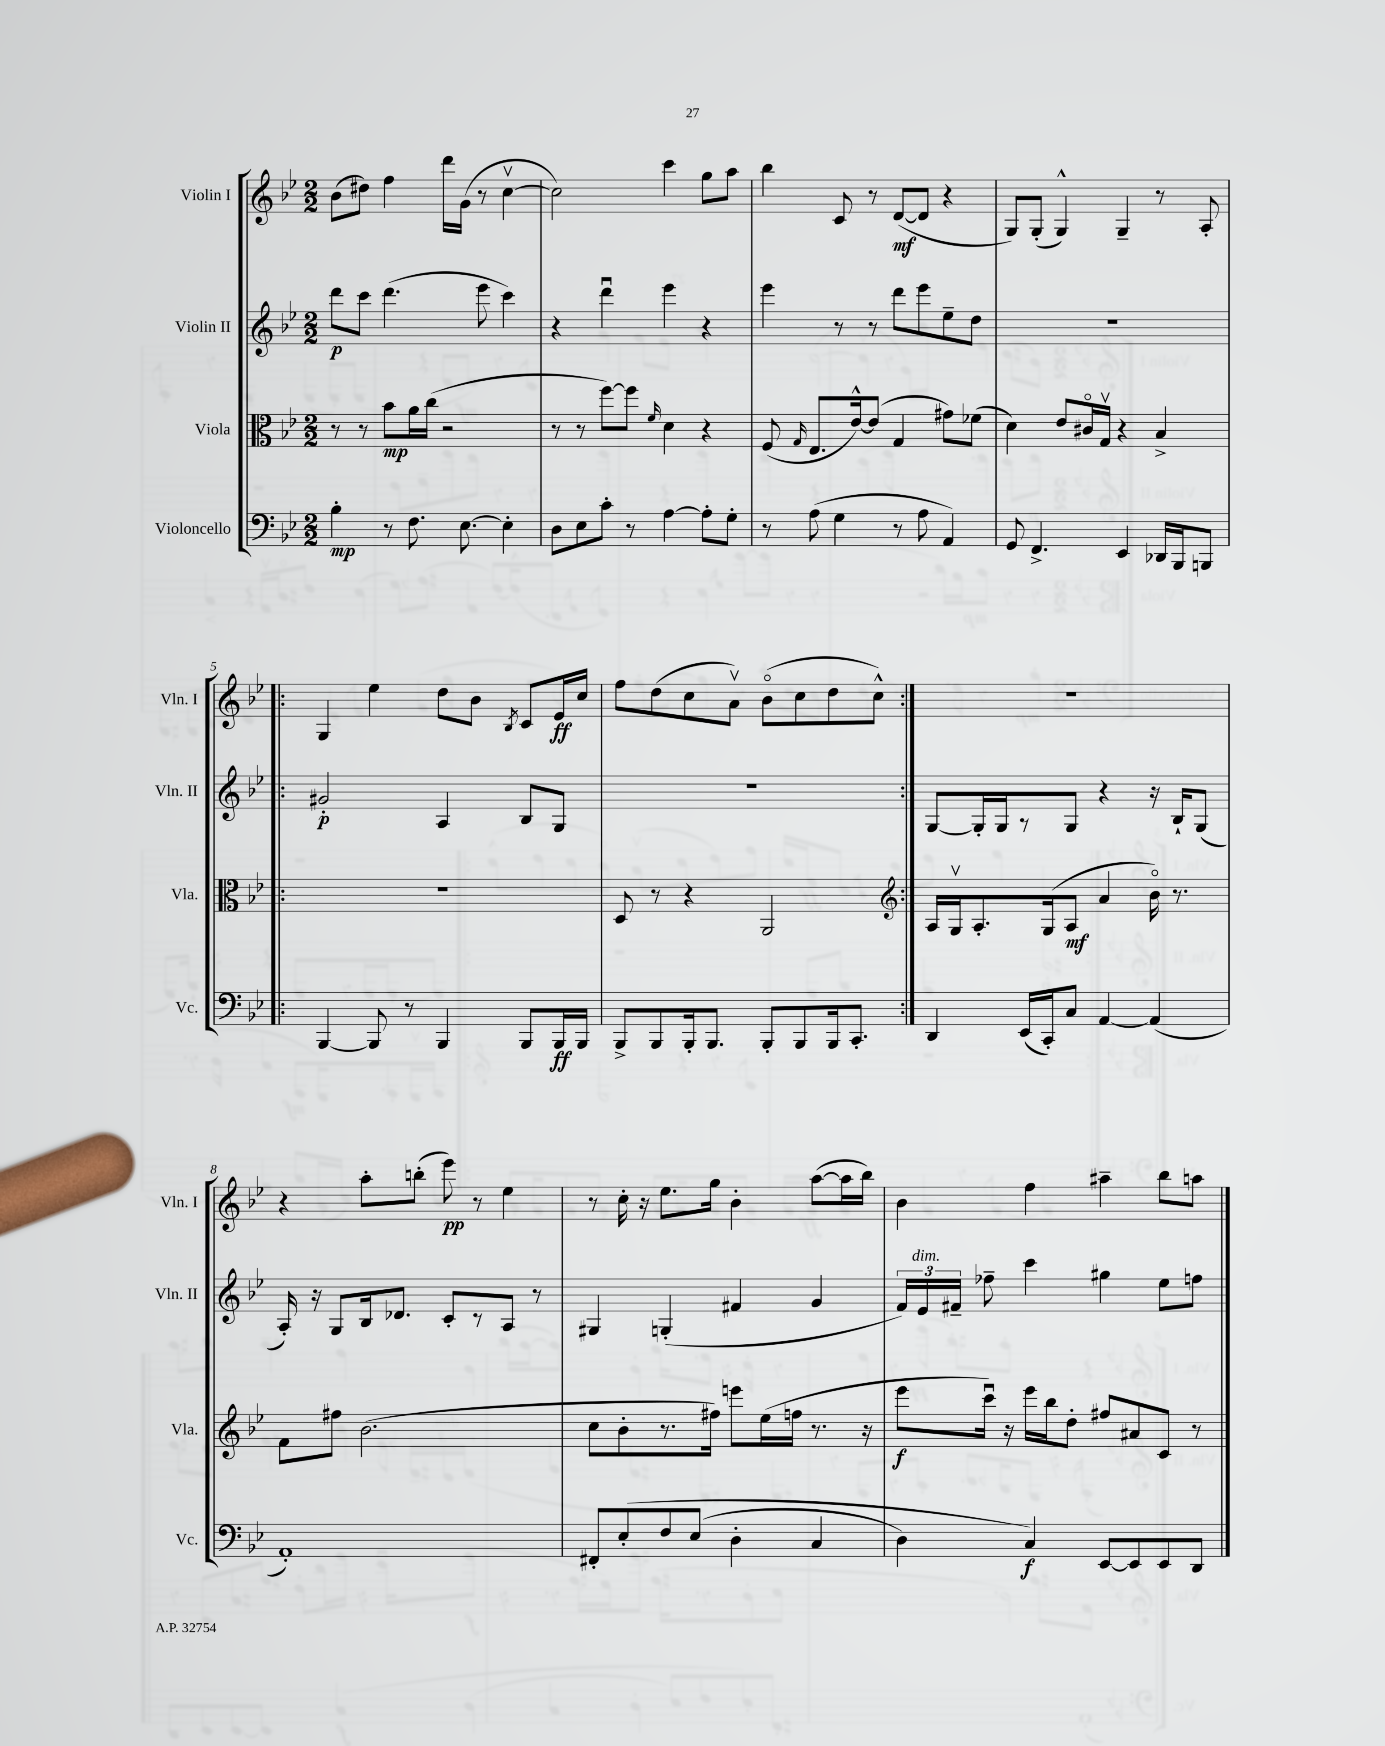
<<
\new StaffGroup <<
\new Staff = "s0" \with { instrumentName = "Violin I" shortInstrumentName = "Vln. I" } {
    \clef treble \key bes \major \numericTimeSignature \time 2/2
    \autoBeamOff bes'8[( dis''8]) f''4 d'''16[ g'16]( r8 c''4~\upbow |
    c''2) c'''4 g''8[ a''8] |
    bes''4 c'8 r8 d'8[~\mf( d'8] r4 |
    g8[) g8]-.( g4-^) g4-- r8 a8-. |
    \repeat volta 2 { g4 ees''4 d''8[ bes'8] \acciaccatura { bes8 } c'8[ ees'16\ff c''16] |
    f''8[ d''8( c''8 a'8]\upbow) bes'8[\flageolet( c''8 d''8 c''8]-^) | }
    R1 |
    r4 a''8[-. b''8]-.( ees'''8\pp) r8 ees''4 |
    r8 c''16-. r16 ees''8.[ g''16] bes'4-. a''8[~( a''16 bes''16]) |
    bes'4 f''4 ais''4-- bes''8[ a''8] \bar "|." |
}
\new Staff = "s1" \with { instrumentName = "Violin II" shortInstrumentName = "Vln. II" } {
    \clef treble \key bes \major \numericTimeSignature \time 2/2
    \autoBeamOff d'''8[\p c'''8] d'''4.( ees'''8 c'''4) |
    r4 d'''4\downbow ees'''4 r4 |
    ees'''4 r8 r8 d'''8[ ees'''8 ees''8-- d''8] |
    R1 |
    \repeat volta 2 { gis'2-.\p a4 bes8[ g8] |
    R1 | }
    g8[~ g16-. g16 r8 g8] r4 r16 bes16[-! g8]( |
    a16-.) r16 g8[ bes16 des'8.] c'8[-. r8 a8] r8 |
    gis4 g4-.( fis'4 g'4 |
    \tuplet 3/2 { f'16[) ees'16^\markup { \italic "dim." } fis'16]-- } fes''8-- c'''4 gis''4 ees''8[ f''8] \bar "|." |
}
\new Staff = "s2" \with { instrumentName = "Viola" shortInstrumentName = "Vla." } {
    \clef alto \key bes \major \numericTimeSignature \time 2/2
    \autoBeamOff r8 r8 bes'8[\mp a'16 c''16]( r2 |
    r8 r8 f''8[~) f''8] \grace { f'16 } d'4 r4 |
    f8( \grace { g16 } ees8.[ ees'16~-^) ees'8]( g4 gis'8[) fes'8]( |
    d'4) ees'8[ cis'16\flageolet g16]\upbow r4 bes4-> |
    \repeat volta 2 { R1 |
    d8 r8 r4 a,2 | }
    \clef treble a16[ g16\upbow a8.-. g16( a8]\mf a'4 bes'16\flageolet) r8. |
    f'8[ fis''8] bes'2.( |
    c''8[ bes'8-. r8. fis''16]) e'''8[ ees''16( f''16] r8. r16 |
    ees'''8[\f c'''16]\downbow) r16 ees'''16[ bes''16 d''8]-. fis''8[ ais'8 c'8] r8 \bar "|." |
}
\new Staff = "s3" \with { instrumentName = "Violoncello" shortInstrumentName = "Vc." } {
    \clef bass \key bes \major \numericTimeSignature \time 2/2
    \autoBeamOff bes4-.\mp r8 f8. ees8.~ ees4-. |
    d8[ ees8 c'8]-. r8 a4~ a8[-. g8]-. |
    r8 a8( g4 r8 a8 a,4) |
    g,8 f,4.-> ees,4 des,16[ bes,,16 b,,8] |
    \repeat volta 2 { bes,,4~ bes,,8 r8 bes,,4 bes,,8[ bes,,16\ff bes,,16] |
    bes,,8[-> bes,,8 bes,,16-. bes,,8.] bes,,8[-. bes,,8 bes,,16 c,8.]-. | }
    d,4 ees,16[( c,16-.) c8] a,4~ a,4( |
    a,1-.) |
    fis,8[-. ees8-.\( f8 ees8]( d4-. c4 |
    d4) c4\f\) ees,8[~ ees,8 ees,8 d,8] \bar "|." |
}
>>
>>
